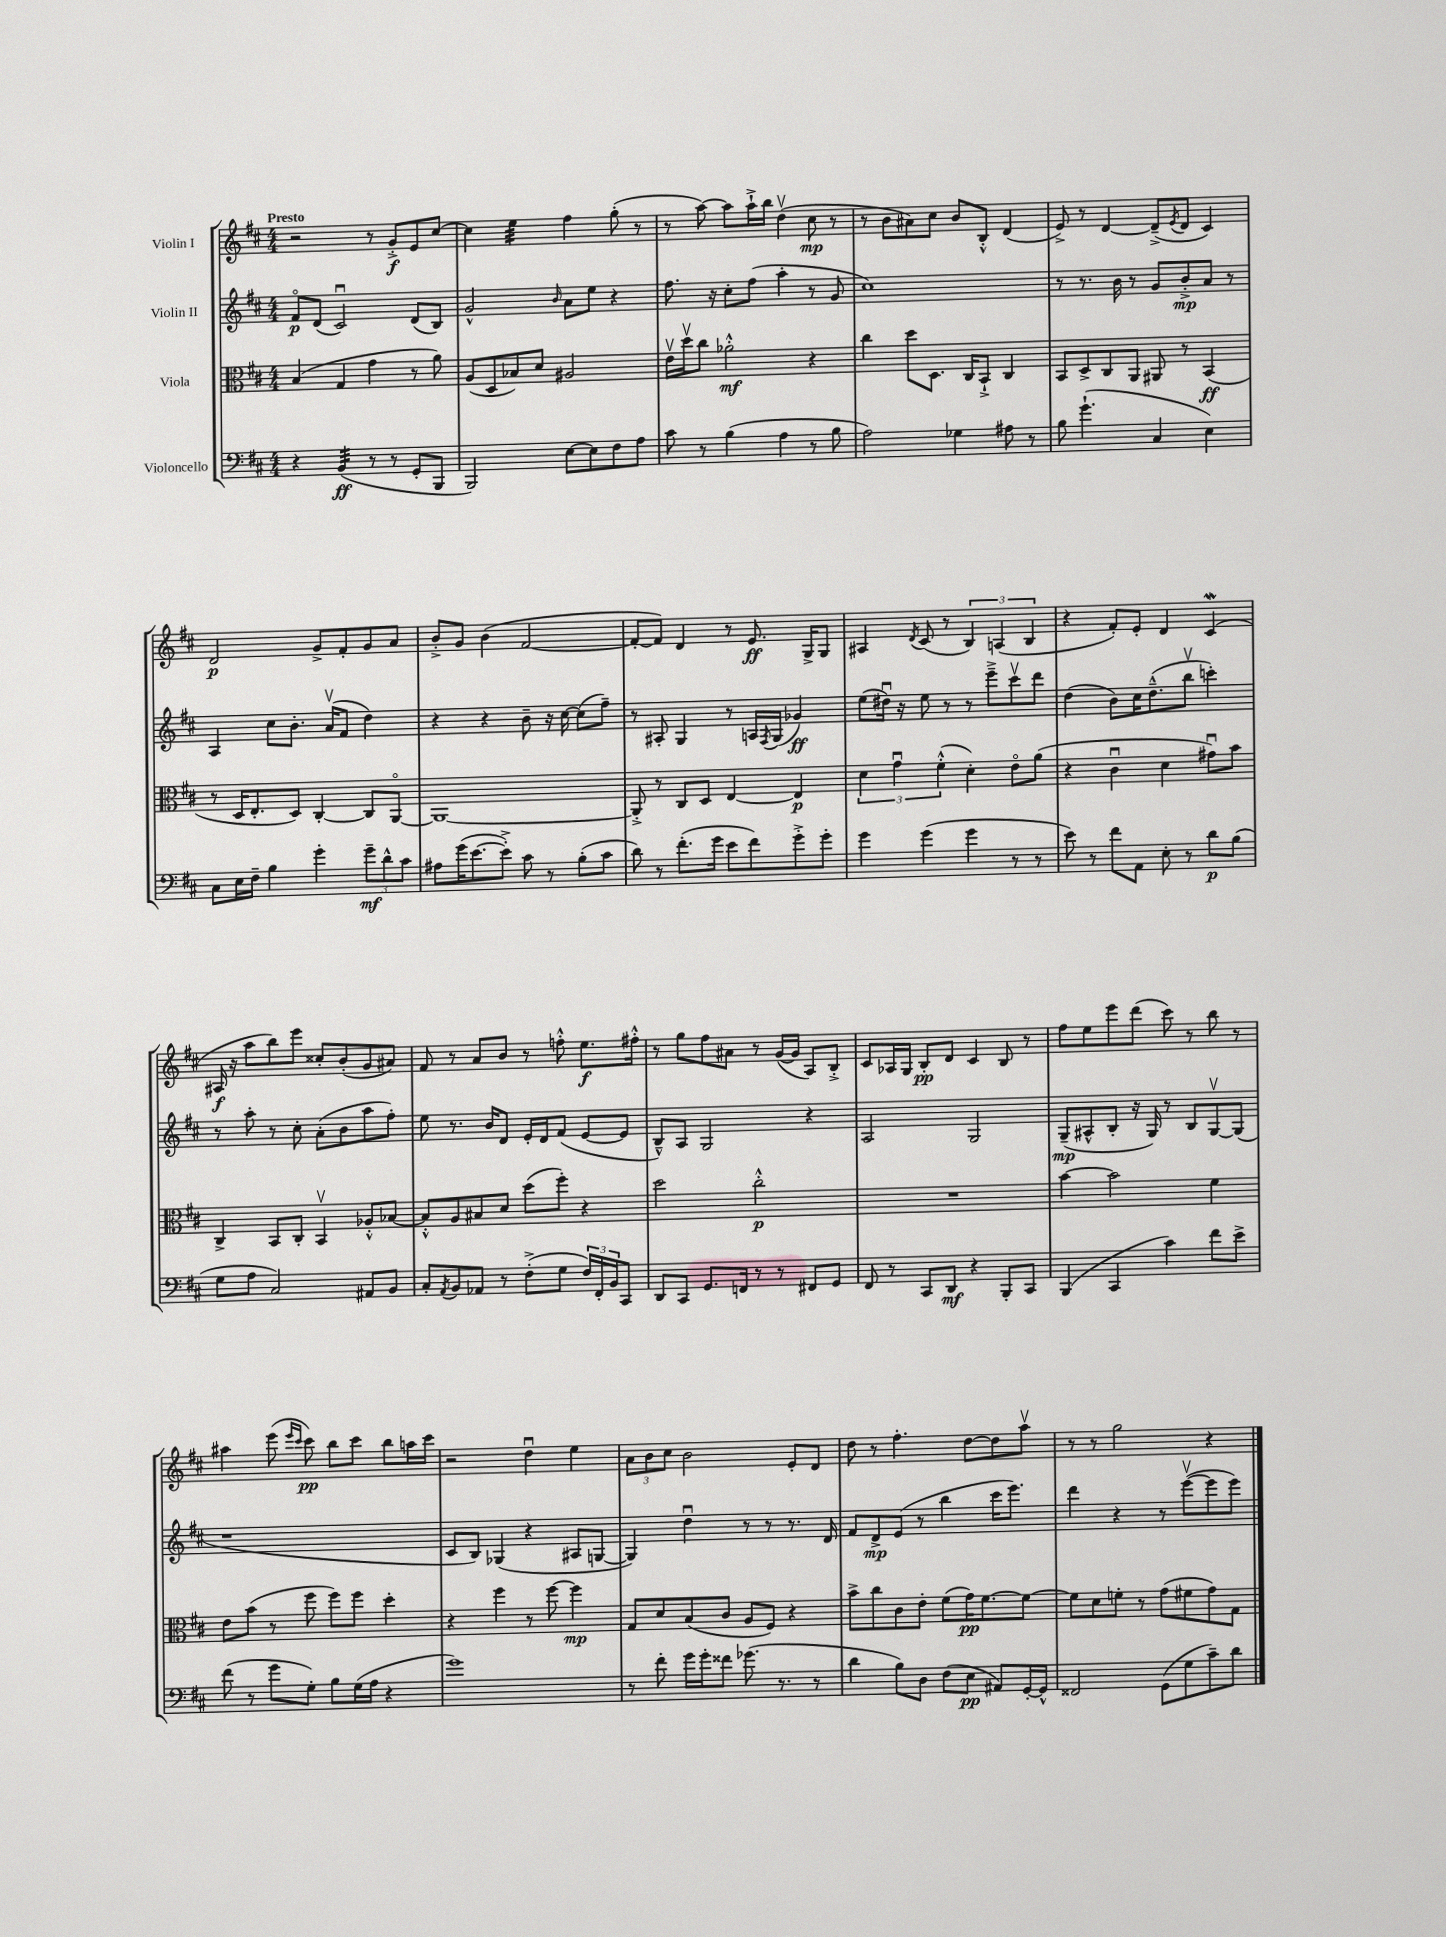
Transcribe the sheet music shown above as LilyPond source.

<<
\new StaffGroup <<
\new Staff = "s0" \with { instrumentName = "Violin I" } {
    \clef treble \key d \major \numericTimeSignature \time 4/4 \tempo "Presto"
    r2 r8 g'8-.->\f e'8 cis''8~ |
    cis''4 e''4:32 fis''4 g''8-.( r8 |
    r8 a''8~) a''8 a''16-!-> b''16 d''4\upbow( cis''8\mp r8 |
    r8 b'8 ais'8) cis''8 b'8 b8-.-^ d'4( |
    e'8->) r8 d'4~ d'8--->( \acciaccatura { e'8 } d'8 cis'4) |
    d'2\p g'8-> fis'8-. g'8 a'8 |
    b'8-.-> g'8 b'4( fis'2~ |
    fis'8~-. fis'8) d'4 r8 e'8.\ff g16-> g8 |
    ais4 \acciaccatura { d'8 } cis'8( r8 \tuplet 3/2 { b4) a4( b4 } |
    r4 fis'8-.) e'8-. d'4 cis'4\mordent( |
    ais16\f r16 a''8 b''8) e'''8 cisis''8-. b'8-.( g'8 ais'8) |
    fis'8 r8 a'8 b'8 r8 f''8-.-^ e''8.\f fis''16-.-^ |
    r8 g''8 fis''8 ais'8 r8 g'16~( g'16 a8) b8-.-> |
    cis'8 aes16 g16 b8-.\pp d'8 cis'4 b8 r8 |
    fis''8 e''8 e'''8 d'''8( cis'''8) r8 b''8 r8 |
    ais''4 e'''8( \grace { e'''16 cis'''16 } cis'''8\pp) b''8 cis'''8 b''8 a''16 cis'''16 |
    r2 d''4\downbow e''4 |
    \tuplet 3/2 { a'8 b'8 cis''8 } b'2 e'8-. d'8 |
    d''8 r8 fis''4.-. d''8~ d''8 a''8\upbow |
    r8 r8 g''2 r4 \bar "|." |
}
\new Staff = "s1" \with { instrumentName = "Violin II" } {
    \clef treble \key d \major \numericTimeSignature \time 4/4
    fis'8\flageolet\p d'8( cis'2\downbow) d'8( b8) |
    g'2-^ \grace { b'16 } a'8 e''8 r4 |
    fis''8. r16 cis''8-. fis''8( a''4-. r8 g'8 |
    cis''1) |
    r8 r8. b'16 r8 g'8 b'8-.->\mp a'8 r8 |
    a4 cis''8 b'8.-. a'16\upbow( fis'8 d''4) |
    r4 r4 b'8-- r16 cis''16~ cis''8( fis''8--) |
    r8 ais8-. g4 r8 a16 \acciaccatura { fis8 } g16( ges'4\ff) |
    e''8( dis''16\downbow) r16 e''8 r8 r8 e'''8---> cis'''8\upbow d'''8 |
    d''4( b'8) cis''16 d''8.---^( b''8\upbow c'''4-.) |
    r8 a''8-. r8 cis''8-. a'8-.( b'8 a''8 fis''8-.) |
    e''8 r8. b'16 d'8 e'16-. d'16 fis'8( e'8~ e'8 |
    b8---^) a8 g2 r4 |
    a2 g2 |
    g8--\mp( ais8-^ b8-. r16 g16) r8 b8 g8~\upbow g8( |
    r1 |
    cis'8 b8) ges4( r4 ais8 g8~ |
    g4) d''4\downbow r8 r8 r8. d'16 |
    fis'8 d'8->\mp e'8( r8 b''4 cis'''16 e'''8.) |
    d'''4 r4 r8 e'''8~\upbow( e'''8 e'''8) \bar "|." |
}
\new Staff = "s2" \with { instrumentName = "Viola" } {
    \clef alto \key d \major \numericTimeSignature \time 4/4
    b4( g4 g'4 r8 a'8) |
    a8( d8 bes8) d'8 ais2 |
    e'16\upbow d''16\upbow cis''8 aes'2-.-^\mf r4 |
    cis''4 d''8 d8. cis16 b,8-!-> cis4 |
    b,8 d8-> cis8 a,8 ais,8 r8 b,4\ff( |
    r8 d16 e8.-. d8) cis4~-. cis8 a,8~\flageolet |
    a,1~ |
    a,8-.-> r8 cis8 d8 e4~ e4\p |
    \tuplet 3/2 { d'4 g'4\downbow fis'4-.-^( } d'4-.) e'8\flageolet a'8( |
    r4 cis'4\downbow d'4 gis'8\downbow) b'8 |
    cis4-> b,8 cis8-. b,4\upbow aes8-.-^ bes8~ |
    bes8-.-^ a8 bis8 d'8 d''8( fis''8-.) r4 |
    d''2 cis''2-.-^\p |
    R1 |
    b'4~ b'2 fis'4 |
    e'8 b'8( r8 fis''8 fis''8) fis''8 d''4-. |
    r4 fis''4 r8 fis''8~ fis''4\mp |
    g8 d'8 b8( cis'8 a8 fis8) r4 |
    b'8-> cis''8 cis'8 e'8-. fis'8( g'16\pp) fis'8.~ fis'8~ |
    fis'8 d'8 f'8-. r8 g'8( fis'8 g'8) g8 \bar "|." |
}
\new Staff = "s3" \with { instrumentName = "Violoncello" } {
    \clef bass \key d \major \numericTimeSignature \time 4/4
    r4 b,4:32\ff( r8 r8 g,8-. b,,8 |
    b,,2) e8~ e8 fis8 a8 |
    cis'8 r8 b4( a4 r8 b8 |
    a2) ges4 ais8 r8 |
    b8 g'4.-!( cis4 e4) |
    cis8 e16 fis16-- b4 g'4-. \tuplet 3/2 { g'8--\mf d'8-^ cis'8 } |
    ais8 g'16( e'8.~ e'8-.->) cis'8 r8 b8-.( cis'8 |
    d'8) r8 fis'8.-.( g'16 e'8 fis'8) g'8-.-> g'8-. |
    g'4 g'4( g'4 r8 r8 |
    e'8) r8 fis'8 a,8 e8-. r8 d'8\p b8( |
    g8 a8 cis2) ais,8 b,8 |
    cis8-. \acciaccatura { a,8 } b,8 aes,8 r8 fis8-.->( g8 \tuplet 3/2 { fis16) fis,16-. b,16 } cis,8 |
    d,8 cis,8 g,8. f,16 r8 r8 fis,8 g,8 |
    fis,8 r8 cis,8 d,8\mf r4 b,,8-. cis,8 |
    b,,4( cis,4 cis'4) fis'8 e'8-> |
    fis'8( r8 g'8 g8-.) b8 g16( a16 r4 |
    g'1) |
    r8 fis'8-. g'16 g'16-. fisis'8 ges'8.( r8. r8 |
    d'4 b8) d8 fis8( e8\pp ais,8) g,16~-. g,16-^ |
    fisis,2 g,8( g8 cis'8--) d'8 \bar "|." |
}
>>
>>
\layout { \context { \Score \remove "Bar_number_engraver" } }
